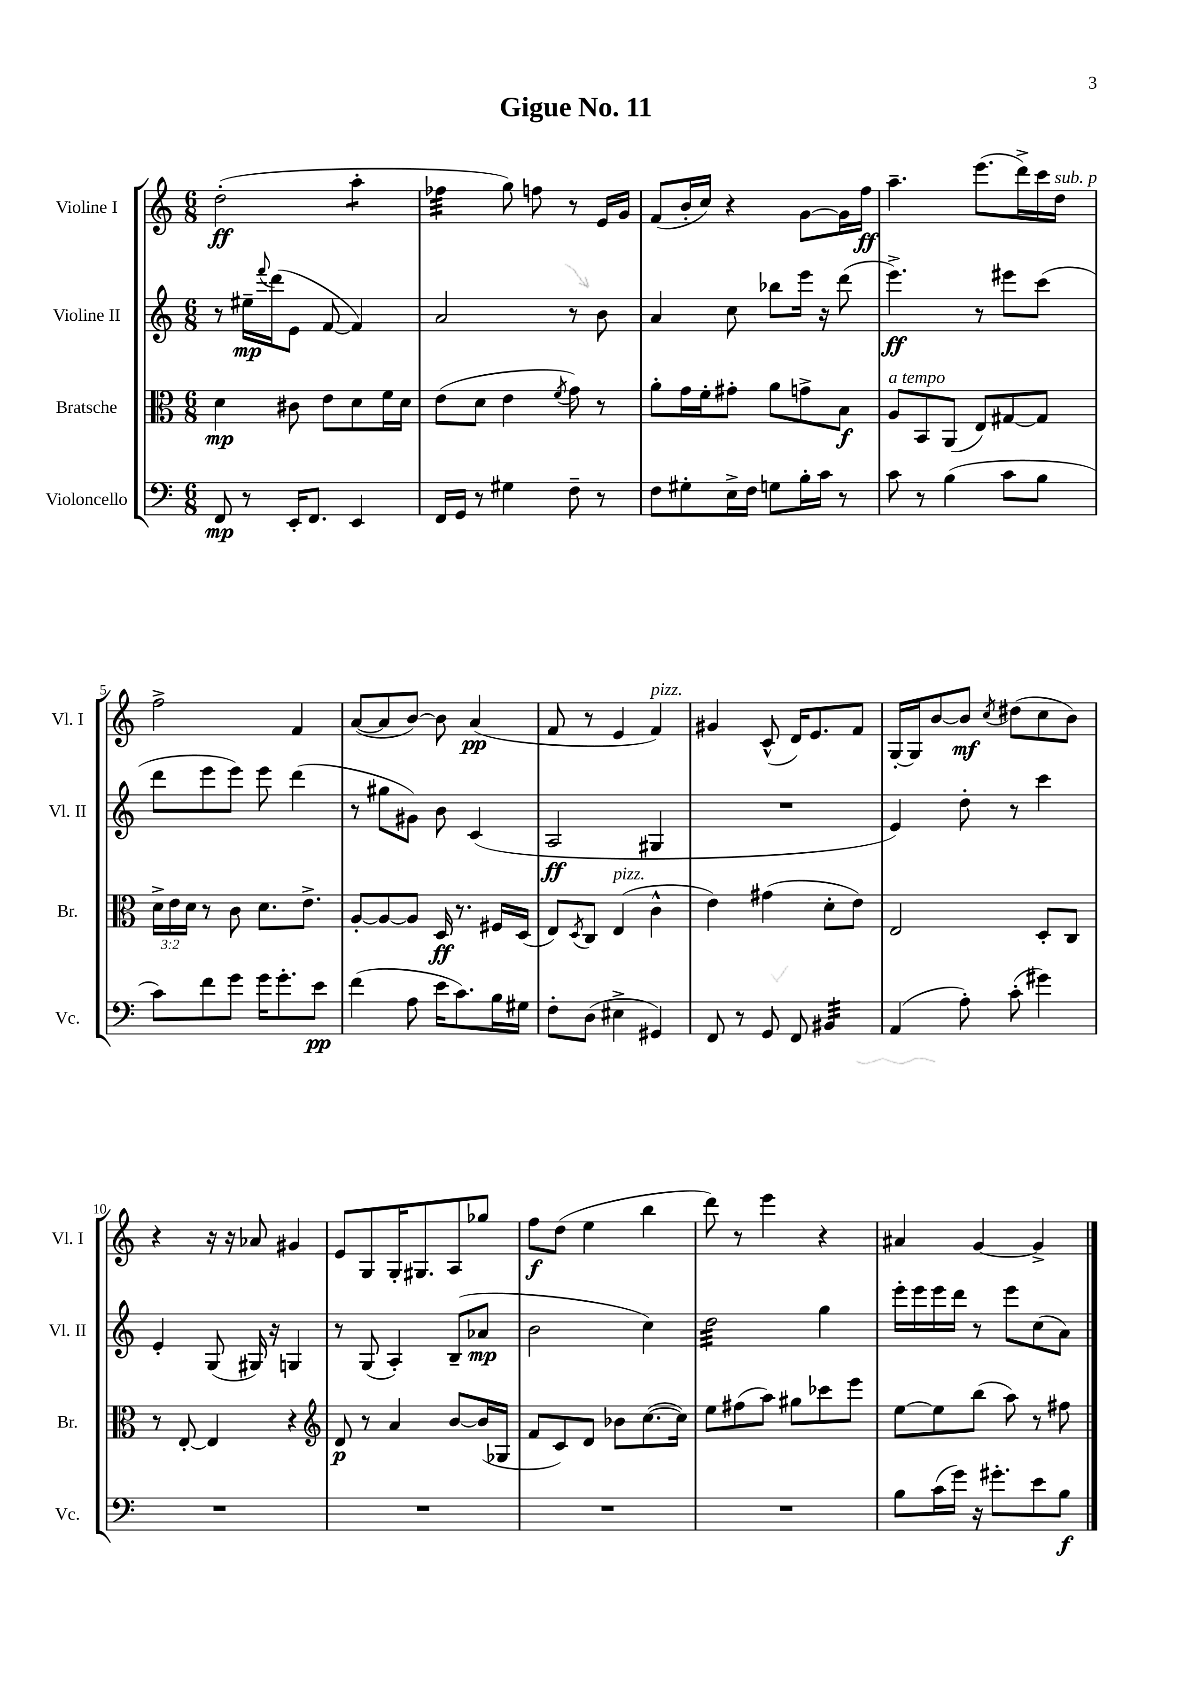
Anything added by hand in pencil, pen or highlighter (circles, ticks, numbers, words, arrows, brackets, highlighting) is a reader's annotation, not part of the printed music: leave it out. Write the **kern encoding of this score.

**kern	**kern	**kern	**kern
*staff4	*staff3	*staff2	*staff1
*clefF4	*clefC3	*clefG2	*clefG2
*k[]	*k[]	*k[]	*k[]
*M6/8	*M6/8	*M6/8	*M6/8
8FF/	4d\	8r	(2dd'\
8r	.	16ee#~\LL	.
.	.	8qqfff/	.
.	.	(16ddd\J	.
16EE'/LK	8c#\	8e\J	.
8.FF/J	.	.	.
.	8e\L	[8f/	.
4EE/	8d\	4f/])	4aa'\
.	16f\L	.	.
.	16d\JJ	.	.
=	=	=	=
16FF/LL	(8e\L	2a/	4ff-\
16GG/JJ	.	.	.
8r	8d\J	.	.
4G#\	4e\	.	8gg\)
.	.	.	8ff\
.	8qf/	.	.
8F~\	8g\)	8r	8r
8r	8r	8b\	16e/LL
.	.	.	16g/JJ
=	=	=	=
8F\L	8a'\L	4a/	(8f/L
8G#'\	16g\L	.	16b'/L
.	16f'\J	.	16cc/JJ)
16E^\L	8g#'\J	8cc\	4r
16F\JJ	.	.	.
8G\L	8a\L	8bb-\L	.
16B'\L	8g^\	16eee\Jk	[8g\L
16c\JJ	.	16r	.
8r	8B\J	(8ddd\	16g\]L
.	.	.	16ff\JJ
=	=	=	=
8c\	8A/L	4.eee^\)	4.aa~\
8r	8BB/	.	.
(4B\	(8AA/J	.	.
.	8E/L)	8r	(8.eee\L
8c\L	[8G#/	8eee#\L	.
.	.	.	16ddd^\L)
8B\J	8G#/]J	(8ccc\J	16ccc\
.	.	.	16dd\JJ
=	=	=	=
8c\L)	24d^\LL	8ddd\L	2ff^\
.	24e\	.	.
.	24d\JJ	.	.
8f\	8r	8eee\	.
8g\J	8c\	8eee\J)	.
16g\LK	8.d\L	8eee\	.
8.g'\	.	.	.
.	.	(4ddd\	4f/
.	8.e^\J	.	.
8e\J	.	.	.
=	=	=	=
(4f\	[8A'/L	8r	([8a/L
.	8A/_	8gg#\L	8a/]
8A\	8A/]J	8g#\J)	[8b/J)
16e\LK	16D/	8b\	8b\]
8.c\)	8.r	.	.
.	.	(4c/	(4a/
16B\L	16F#/LL	.	.
16G#\JJ	(16D/JJ	.	.
=	=	=	=
8F'\L	8E/L)	2A/	8f/
.	8qD/	.	.
(8D\J	8C/J	.	8r
4E#^\	(4E/	.	4e/
4GG#/)	4c^^\	4G#/	4f/)
=	=	=	=
8FF/	4e\)	2.r	4g#/
8r	.	.	.
8GG/	(4g#\	.	(8c^^/
8FF/	.	.	16d/LK)
.	.	.	8.e/
4BB#/	8d'\L	.	.
.	8e\J)	.	8f/J
=	=	=	=
(4AA/	2E/	4e/)	[16G'/LL
.	.	.	16G/]J
.	.	.	[8b/
8A'\)	.	8dd'\	8b/]J
.	.	.	8qcc/
(8c'\	.	8r	(8dd#\L
4g#\)	8D'/L	4ccc\	8cc\
.	8C/J	.	8b\J)
=	=	=	=
2.r	8r	4e'/	4r
.	[8E'/	.	.
.	4E/]	(8G/	16r
.	.	.	16r
.	.	16G#/)	8a-/
.	.	16r	.
.	4r	4G/	4g#/
=	=	=	=
*	*clefG2	*	*
2.r	8d/	8r	8e/L
.	8r	(8G/	8G/
.	4a/	4A'/)	16G'/K
.	.	.	8.G#/
.	[8b/L	(8B~/L	8A/
.	(16b/]L	8a-/J	8gg-/J
.	16G-/JJ	.	.
=	=	=	=
2.r	8f/L	2b\	8ff\L
.	8c/)	.	(8dd\J
.	8d/J	.	4ee\
.	8b-\L	.	.
.	([8.cc\	4cc\)	4bb\
.	16cc\]Jk)	.	.
=	=	=	=
2.r	8ee\L	2dd\	8ddd\)
.	(8ff#\	.	8r
.	8aa\J)	.	4eee\
.	8gg#\L	.	.
.	8ccc-\	4gg\	4r
.	8eee\J	.	.
=	=	=	=
8B\L	[8ee\L	16eee'\LL	4a#/
.	.	16eee\	.
(16c\L	8ee\]	16eee\	.
16g\JJ)	.	16ddd\JJ	.
16r	(8bb\J	8r	[4g/
8.g#'\L	.	.	.
.	8aa\)	8eee\L	.
8e\	8r	(8cc\	4g^/]
8B\J	8ff#\	8a\J)	.
==	==	==	==
*-	*-	*-	*-
